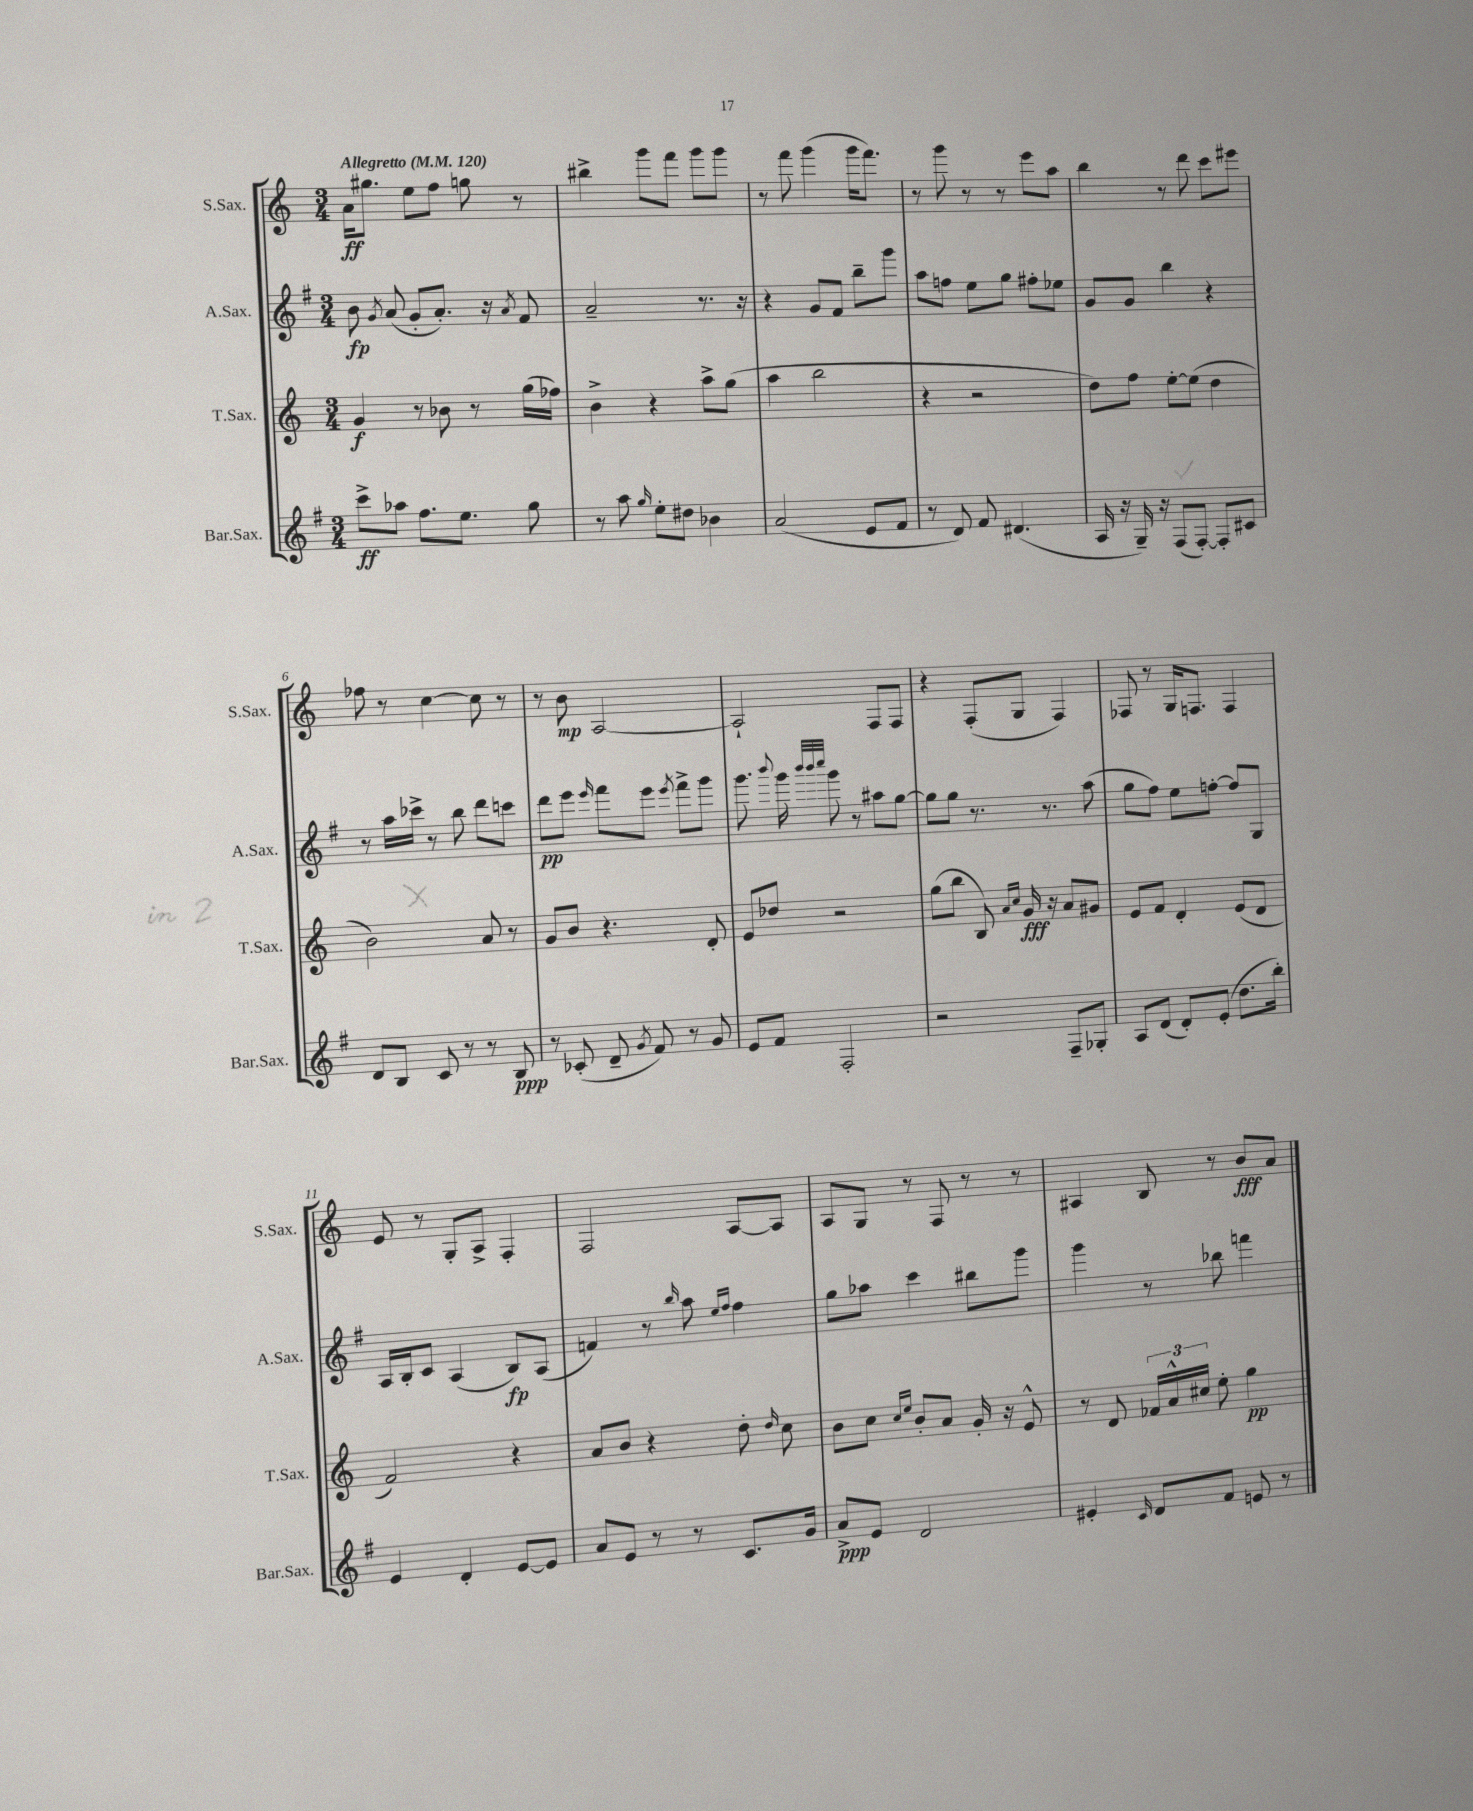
<<
\new StaffGroup <<
\new Staff = "s0" \with { instrumentName = "S.Sax." shortInstrumentName = "S.Sax." } {
    \clef treble \key c \major \numericTimeSignature \time 3/4 \tempo "Allegretto" 4 = 120
    \autoBeamOff a'16[\ff gis''8.] e''8[ f''8] g''8 r8 |
    bis''4-> g'''8[ f'''8] g'''8[ g'''8] |
    r8 f'''8 g'''4( g'''16[ f'''8.]) |
    r8 g'''8 r8 r8 e'''8[ a''8] |
    b''4 r8 d'''8 c'''8[ eis'''8] |
    fes''8 r8 c''4~ c''8 r8 |
    r8 b'8\mp a2~ |
    a2-! f8[ f8] |
    r4 f8[-.( g8] f4) |
    fes8 r8 g16[ f8.] f4 |
    e'8 r8 g8[-. a8]-> f4-. |
    f2 a8[~ a8] |
    a8[ g8] r8 f8 r8 r8 |
    ais4 b8 r8 b'8[\fff a'8] \bar "|." |
}
\new Staff = "s1" \with { instrumentName = "A.Sax." shortInstrumentName = "A.Sax." } {
    \clef treble \key g \major \numericTimeSignature \time 3/4
    \autoBeamOff b'8\fp \acciaccatura { g'8 } a'8( g'8[-. a'8.]-.) r16 \acciaccatura { a'8 } fis'8 |
    a'2-- r8. r16 |
    r4 g'8[ fis'8] b''8[-- g'''8] |
    a''8[ f''8] e''8[ g''8] fis''8[-. ees''8] |
    g'8[ g'8] b''4 r4 |
    r8 a''16[ ces'''16]-> r8 b''8 d'''8[ c'''8] |
    d'''8[\pp e'''8] \grace { e'''16 } fis'''8[ e'''8] \acciaccatura { e'''8 } fis'''8[-> g'''8] |
    g'''8. \appoggiatura { b'''8 } g'''16 \grace { b'''32[ b'''32 c''''32] } g'''8 r8 ais''8[ g''8]~ |
    g''8[ g''8] r8. r8. a''8( |
    g''8[ fis''8]) e''8[ f''8]~-. f''8[ g8] |
    a16[ b16-. c'8] a4( b8[\fp) a8]( |
    f'4) r8 \grace { b''16 } a''8 \grace { e''16[ fis''16] } fis''4 |
    g''8[ aes''8] c'''4 bis''8[ g'''8] |
    g'''4 r8 bes''8 f'''4 \bar "|." |
}
\new Staff = "s2" \with { instrumentName = "T.Sax." shortInstrumentName = "T.Sax." } {
    \clef treble \key c \major \numericTimeSignature \time 3/4
    \autoBeamOff g'4\f r8 bes'8 r8 g''16[( fes''16]) |
    b'4-> r4 a''8[-> g''8]( |
    a''4 b''2 |
    r4 r2 |
    d''8[) f''8] e''8[~-. e''8]( d''4 |
    b'2) a'8 r8 |
    g'8[ b'8] r4. d'8-. |
    e'8[ des''8] r2 |
    g''8[( b''8] b8) \grace { a'16[ c''16] } g'16\fff r16 a'8[ gis'8] |
    e'8[ f'8] d'4-. e'8[( d'8] |
    f'2) r4 |
    a'8[ b'8] r4 d''8-. \grace { d''16 } c''8 |
    b'8[ c''8] \grace { c''16[ e''16] } b'8[-. a'8] g'16-. r16 e'8-^ |
    r8 d'8 \tuplet 3/2 { fes'16[ a'16-^ cis''16] } e''8-. g''4\pp \bar "|." |
}
\new Staff = "s3" \with { instrumentName = "Bar.Sax." shortInstrumentName = "Bar.Sax." } {
    \clef treble \key g \major \numericTimeSignature \time 3/4
    \autoBeamOff c'''8[->\ff aes''8] fis''8.[ e''8.] g''8 |
    r8 a''8 \grace { g''16 } e''8[-. dis''8] bes'4 |
    a'2( e'8[ fis'8] |
    r8 d'8) fis'8 dis'4.( |
    a16 r16 g16--) r16 fis8[( fis8]~-.) fis8[-. cis'8] |
    d'8[ b8] c'8 r8 r8 b8\ppp |
    r8 ces'8-.( d'8-- \acciaccatura { g'8 } fis'8) r8 g'8 |
    e'8[ fis'8] fis2-. |
    r2 fis8[-- ges8]-. |
    a8[ d'8]( d'8[-.) e'8]-.( d''8.[ b''16]-.) |
    e'4 d'4-. e'8[~ e'8] |
    a'8[ e'8] r8 r8 c'8.[ g'16] |
    a'8[->\ppp e'8] d'2 |
    eis'4-. \grace { c'16 } d'8[ fis'8] e'8 r8 \bar "|." |
}
>>
>>
